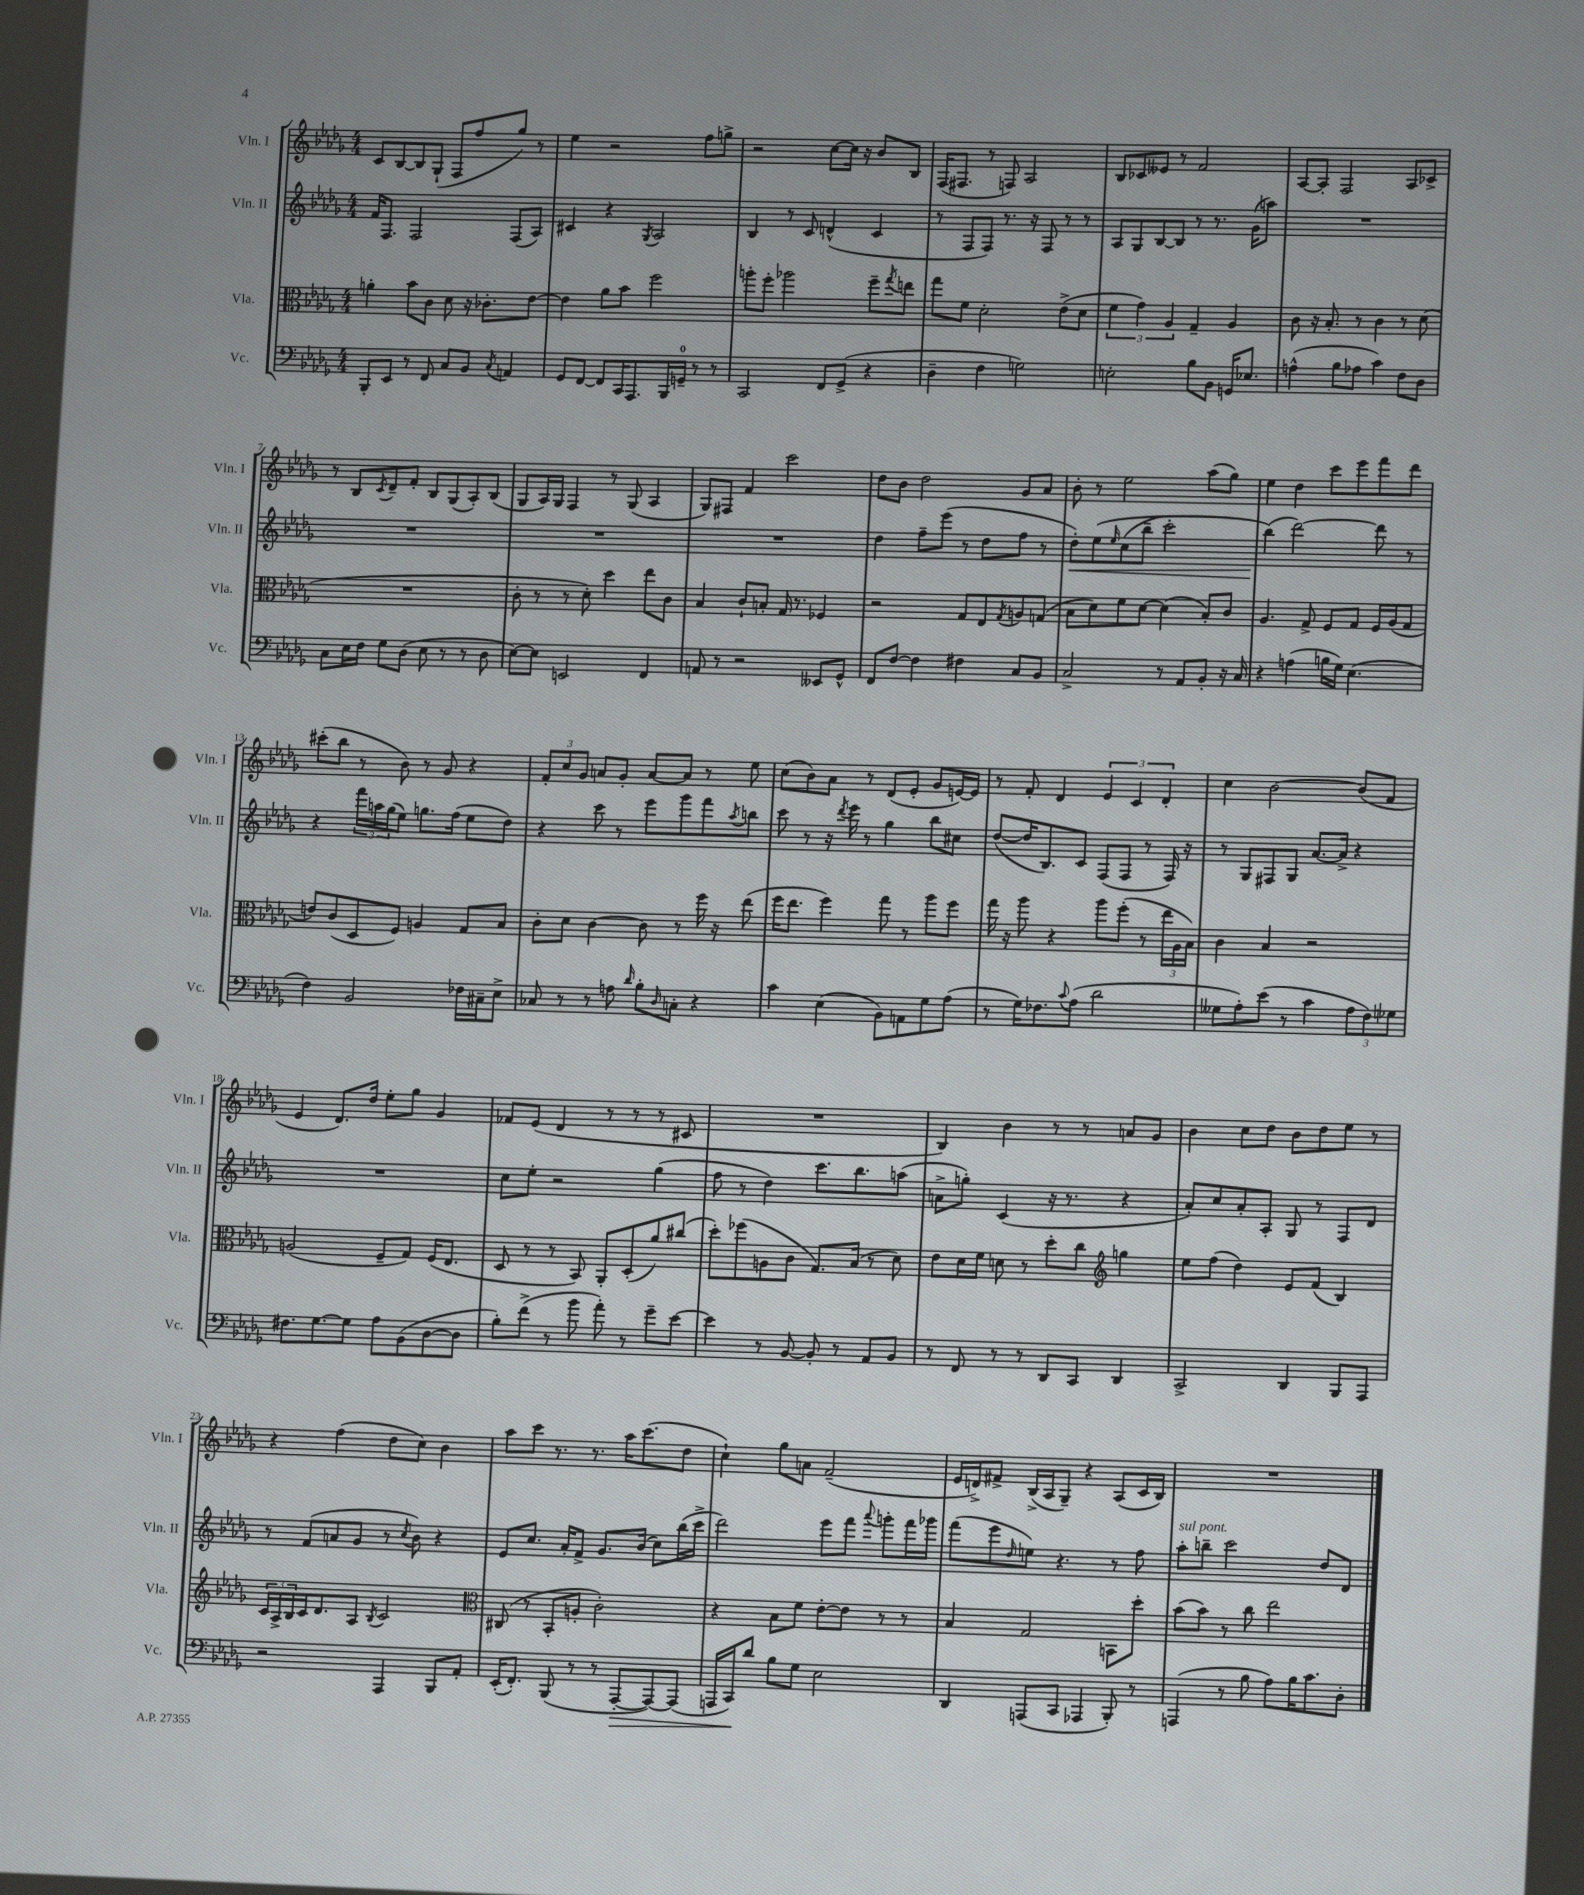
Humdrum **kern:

**kern	**kern	**kern	**kern
*staff4	*staff3	*staff2	*staff1
*clefF4	*clefC3	*clefG2	*clefG2
*k[b-e-a-d-g-]	*k[b-e-a-d-g-]	*k[b-e-a-d-g-]	*k[b-e-a-d-g-]
*M4/4	*M4/4	*M4/4	*M4/4
8BBB-'	4a'	16f	8c
.	.	8.F	.
8EE-	.	.	[8B-
8r	8b-	2F	8B-]
8FF	8c	.	(8G-`
8C	8d-	.	8F
8BB-	16r	.	8ff
.	8.c-'	.	.
8qC	.	.	.
4AA	.	(8F	8gg-)
.	[8e-	8A-)	8r
=	=	=	=
8GG-	4e-]	4c#	4ee-
[8FF	.	.	.
8FF]	8a-	4r	2r
16CC	8b-	.	.
8.AAA-	.	.	.
.	.	8qG-	.
.	2ff	2A-	.
16BBB-	.	.	.
16GG~	.	.	.
8r	.	.	8ff
8r	.	.	8gg^
=	=	=	=
2CC	8aa'	4B-	2r
.	8ff'	.	.
.	2aa-	8r	.
.	.	8c	.
8FF	.	(4d^^	[8cc
(8GG-^	.	.	16cc]
.	.	.	16r
4r	8ff~	4c	8b-
.	8qgg-	.	.
.	8ee	.	8B-
=	=	=	=
4D-~	8gg-	8r	(16F
.	.	.	8.F#
.	8f	8F	.
4F	2d-'	8F)	8r
.	.	8.r	8F)
2G)	.	.	2A-
.	.	16r	.
.	.	8F	.
.	(8e-^	8r	.
.	8d-	8r	.
=	=	=	=
2E'	6f	8A-	8B-
.	.	8G-	8c-
.	6g-)	.	.
.	.	[8B-	8e--
.	6A-	.	.
.	.	8B-]	8r
8B-	4G-~	8r	2f
8BB-	.	8.r	.
16GG	4A-	.	.
8.E-	.	(16g-	.
.	.	8aa)	.
=	=	=	=
(4A^^	8c	1r	[8A-
.	16r	.	8A-']
.	8.B-'	.	.
8B-	.	.	2F
8A-	8r	.	.
4c)	4c	.	.
8F	8r	.	8A-
8D-	(8d-	.	8c-^
=	=	=	=
8C	1r	1r	8r
16E-	.	.	8B-
16F	.	.	.
.	.	.	8qc
8G-	.	.	8d-~
(8D-	.	.	8f'
8E-	.	.	8B-
8r	.	.	(8G-
8r	.	.	8A-')
8D-	.	.	(8B-
=	=	=	=
[8E-)	8c'	1r	8G-
8E-]	8r	.	16A-)
.	.	.	16G-
2EE	8r	.	4F
.	8d-')	.	.
.	4dd-	.	8r
.	.	.	(8G-
4FF	8ee-	.	4A-
.	8c	.	.
=	=	=	=
8AA	4B-	1r	8G-)
8r	.	.	8F#
2r	8c`	.	4f
.	8B'	.	.
.	16G-	.	2ccc
.	8.r	.	.
8EE--	4F-	.	.
8GG-^^	.	.	.
=	=	=	=
8FF	2r	4dd-	8dd-
[8F	.	.	8b-
4F]	.	8ff~	2dd-
.	.	(8eee-	.
4F#	8G-	8r	.
.	8E-	8dd-	.
.	8qG-	.	.
8C	8A	8ff	8g-
8BB-	(8G	8r	8a-
=	=	=	=
2C^	8B-	8dd-')	8b-'
.	8d-)	&(8ee-	8r
.	.	16qqee-	.
.	8f	(8cc	2ee-
.	[8d-	8bb-~	.
8r	(4d-]	2ccc')	.
8AA-	.	.	.
8BB-'	8B-')	.	(8aa-
16r	8c	.	8gg-)
16C	.	.	.
=	=	=	=
4r	4.A-	(4bb-&)	4ee-
(4A	.	[2ddd-)	4dd-
.	8G-^	.	.
16B	8F	.	8ccc
16G-)	.	.	.
(4.E-	8G-	.	8eee-
.	16F	8ddd-]	8fff
.	(16A-	.	.
.	8G-	8r	8ddd-
=	=	=	=
4F)	8e)	4r	(8ccc#'
.	(8c	.	8bb-
2BB-	8D-	24fff	8r
.	.	24aa	.
.	.	(24gg-	.
.	8F)	8ee-)	8b-)
.	4A	8.gg	8r
.	.	.	8g-
.	.	(16ff	.
16F-	8G-	8ee-	4r
16C#~	.	.	.
8E-^	8B-	8dd-)	.
=	=	=	=
8C-	8c'	4r	12f'
.	.	.	12cc
8r	8d-	.	.
.	.	.	12g-
8r	[4c	8ccc	8a
8A	.	8r	8g-'
16qqd-	.	.	.
8B-'	8c]	8eee-	[8a
16qqD-	.	.	.
8C'	8r	8ggg-	8a]
4r	16ff	8fff	8r
.	16r	.	.
.	.	8qaa-	.
.	(8ee-	8bb	8ee-
=	=	=	=
4c	16ff	8ccc	(8cc
.	8.ee-	.	.
.	.	8r	8b-)
(4E-	4ff)	16r	8a-
.	.	8qddd-	.
.	.	16eee-	.
.	.	8r	8r
8BB-)	8gg-	4gg-	(8d-
8AA	8r	.	8e-'
8G-	8aa-	8bb-	8g-
(8A-	8ff	8cc#	[16e)
.	.	.	16e]
=	=	=	=
8r	16gg-	([8dd-	8r
.	16r	.	.
16G-)	8aa-	16dd-]	8f'
8.F-	.	8.B-)	.
.	4r	.	4d-
8qqc	.	.	.
(8A-	.	8c	.
2d-	8aa-	(8F	6e-
.	(8ff'	8F	.
.	.	.	6c
.	8r	8r	.
.	.	.	6d-'
.	24ee-	16F)	.
.	24A-	.	.
.	.	16r	.
.	24B-)	.	.
=	=	=	=
8G--	4c	8r	4cc
8A-')	.	8G-	.
(8e-	4B-	8F#	[2b-
8r	.	8G-	.
4c	2r	[8.a-	.
.	.	16a-^]	.
12A-	.	4r	(8b-]
12F)	.	.	.
.	.	.	8f
12G-	.	.	.
=	=	=	=
8.F#	(2A	1r	4e-
[8.G-	.	.	.
.	.	.	8.d-)
8G-]	.	.	.
.	.	.	16dd-
8A-	8F~	.	8ee-'
(8BB-	8G-)	.	8gg-
[8D-	(16F	.	4g-
.	8.E-	.	.
8D-]	.	.	.
=	=	=	=
8B-')	8D-	8cc	8f-
(8f^	8r	8ee-'	(8e-
8r	8r	2r	4d-
8b-	8BB-)	.	.
8a-')	8AA-'	.	8r
8r	(8D-'	.	8r
8g-~	8a-)	(4gg-	8r
[8e-	(8cc#	.	8c#
=	=	=	=
4e-]	8dd-')	8ff	1r
.	(8ff-	8r	.
8r	8A	4dd-)	.
[8BB-	8c	.	.
8BB-']	8.G-)	8.ccc	.
8r	.	.	.
.	(16B-	8.bb-	.
8AA-	8r	.	.
8BB-	8d-)	(8aa	.
=	=	=	=
8r	8e-	8a^	4B-)
8FF	16d-	8gg')	.
.	16f	.	.
8r	8d	(4c	4b-
8r	8r	.	.
8DD-	8dd-'	16r	8r
.	.	8.r	.
8CC	8cc	.	8r
*	*clefG2	*	*
4DD-	4gg	4r	8a
.	.	.	8g-
=	=	=	=
2CC^	8ee-	8a-')	4b-
.	(8ff	8cc	.
.	4dd-)	8a-'	8cc
.	.	8A-'	8dd-
4DD-	8e-	8G-	8b-
.	(8f	8r	8dd-
8BBB-	4B-)	8F	8ee-
8AAA-	.	8d-	8r
=	=	=	=
2r	24c	8r	4r
.	24A-^	.	.
.	24B-	.	.
.	16c	(8f	.
.	8.d-	.	.
.	.	8a	(4ff
.	8A-	8g-	.
.	8qB-	.	.
4AAA-	2c	8r	8dd-
.	.	8qcc	.
.	.	8b-)	8cc)
8BBB-	.	4r	4b-
8AA-'	.	.	.
=	=	=	=
*	*clefC3	*	*
(16EE-'	(8C#	8e-	8aa-
8.FF')	.	.	.
.	8r	8.cc	8ccc
(8BBB-	8BB-'	.	8.r
.	.	16a-'	.
8r	8A'	8f^	.
.	.	.	8.r
8r	2c')	8.g-	.
[8AAA-'	.	.	16aa-
.	.	(16b-	(8.ccc
8AAA-_)	.	8cc)	.
(8AAA-]	.	(16bb-	8dd-
.	.	16ccc^	.
=	=	=	=
16AAA	4r	2ddd-)	4cc`)
16CC)	.	.	.
8d-	.	.	.
8B-	8B-	.	8gg-
8G-	8f	.	8a
2E-	[8e-'	8eee-	(2f~
.	8e-]	8fff	.
.	.	8qqaaa-	.
.	8r	8ggg'	.
.	8r	16fff	.
.	.	16ggg-	.
=	=	=	=
4DD-	4B-	(8fff	16e-
.	.	.	16d^)
.	.	8eee-	8f#^
.	.	16qqdd-	.
(8AAA	2G-	8ee)	(16B-^
.	.	.	16A-
8CC	.	4.r	8G-~)
4AAA-	.	.	4r
8BBB-')	8BB	8r	(8A-
8r	8dd-'	8ff	16c
.	.	.	16B-)
=	=	=	=
(4AAA	(8b-	8aa-'	1r
.	8b-)	8bb~	.
8r	8r	2ccc	.
8B-	8cc	.	.
8A-)	2ee-	.	.
16B-	.	.	.
8.c	.	.	.
.	.	8dd-	.
8D-'	.	8d-	.
==	==	==	==
*-	*-	*-	*-
